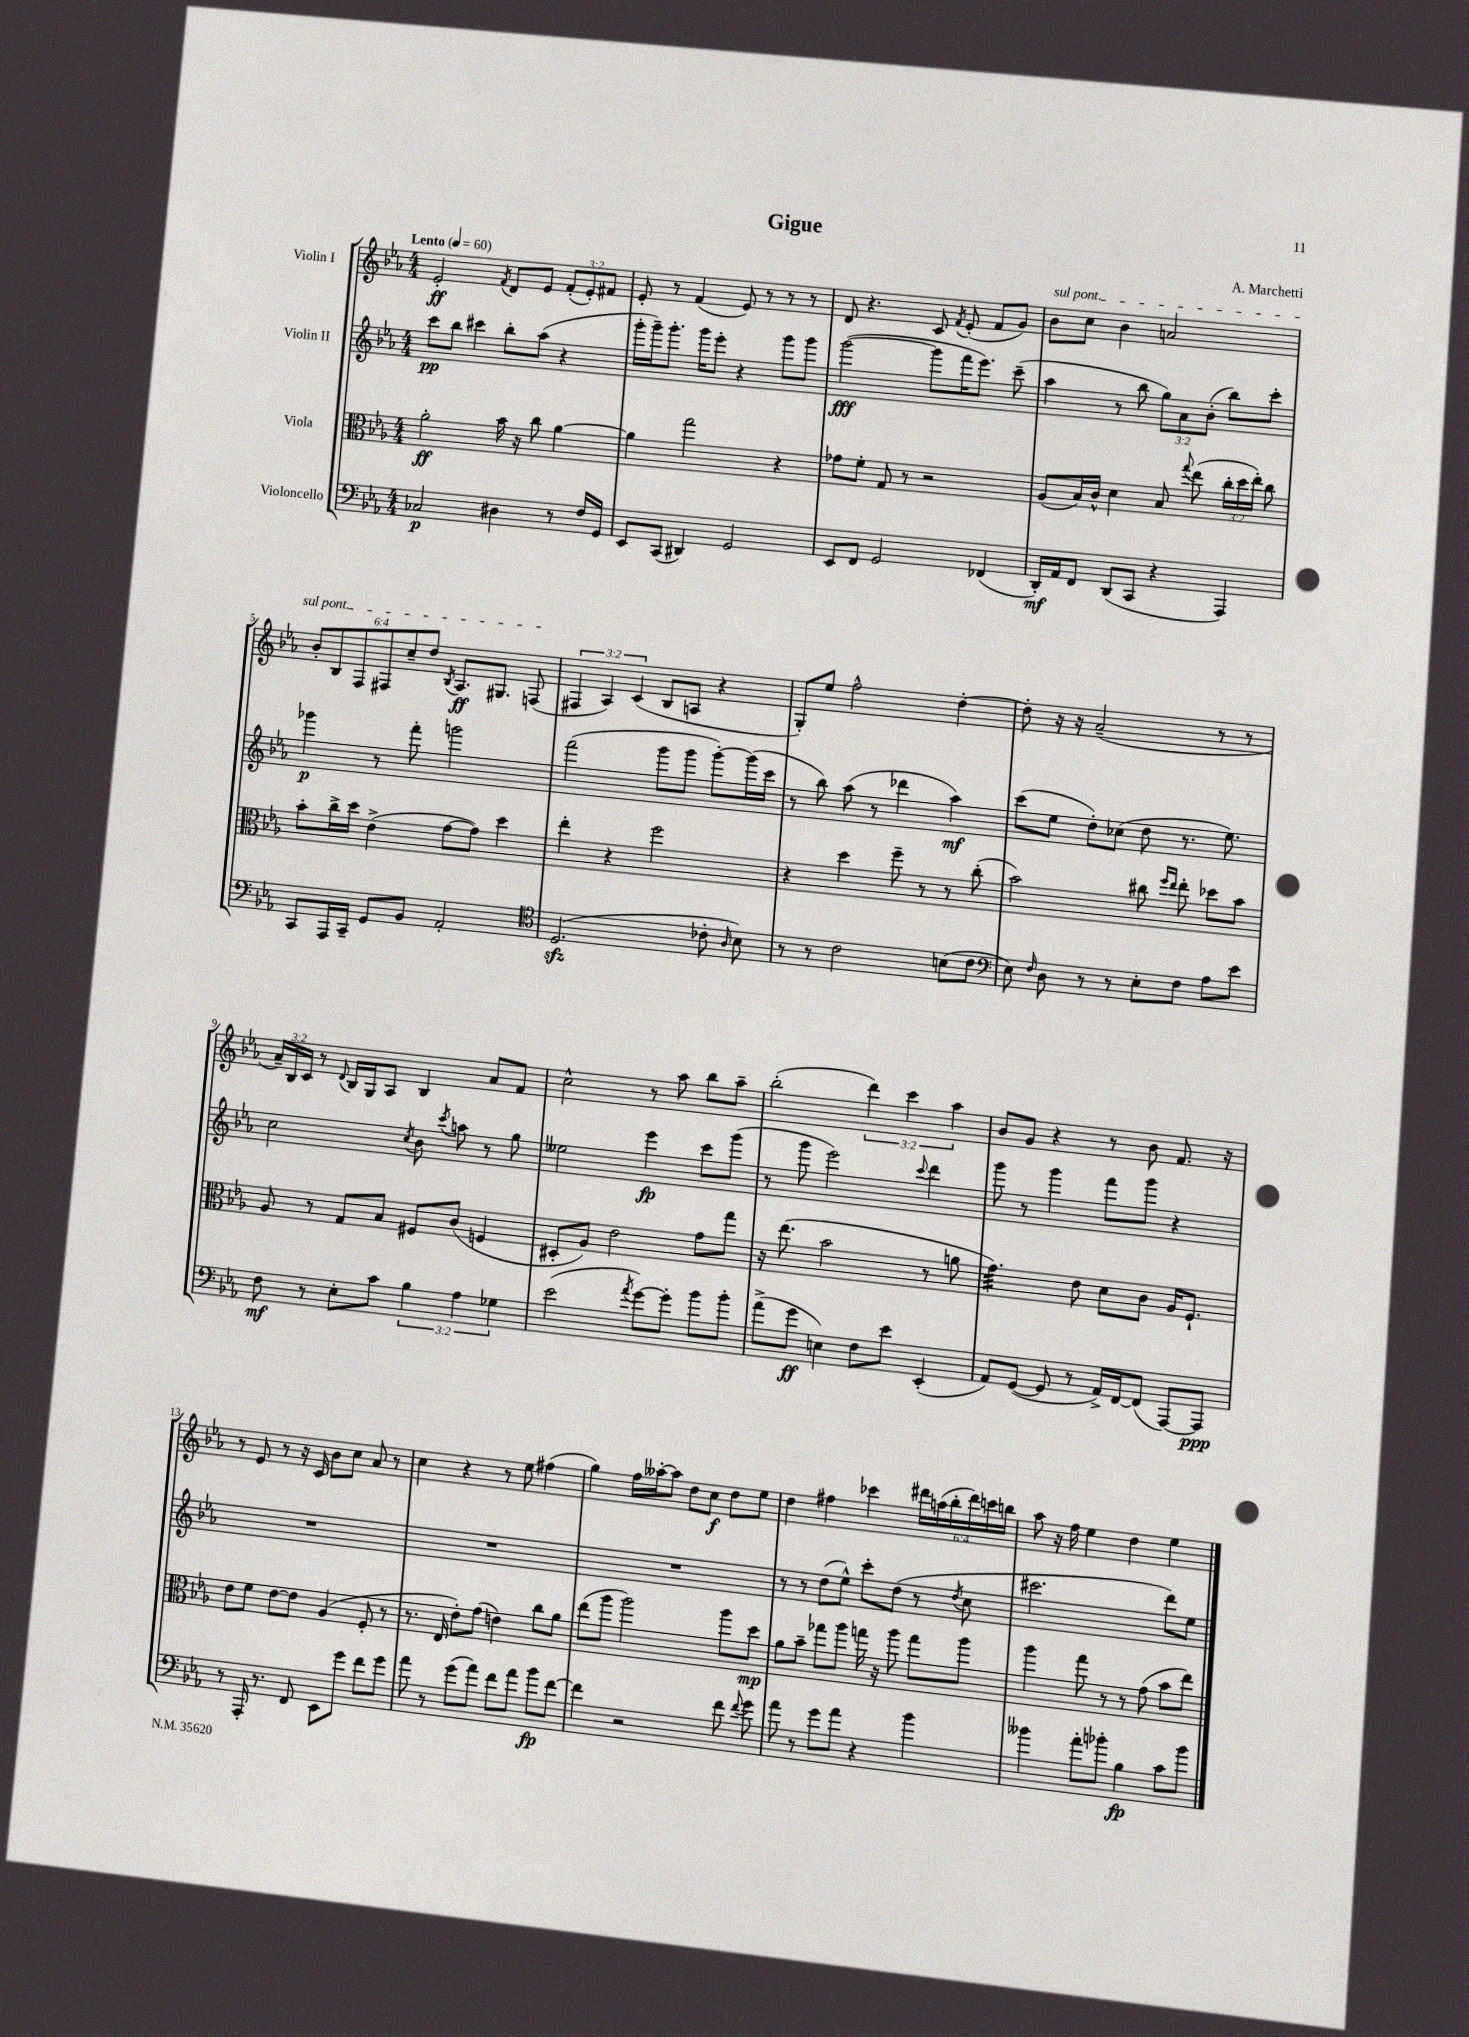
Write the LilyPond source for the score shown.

\header { title = "Gigue" composer = "A. Marchetti" }
<<
\new StaffGroup <<
\new Staff = "s0" \with { instrumentName = "Violin I" } {
    \clef treble \key ees \major \numericTimeSignature \time 4/4 \override Staff.TupletNumber.text = #tuplet-number::calc-fraction-text \tempo "Lento" 4 = 60
    \autoBeamOff ees'2-.\ff \acciaccatura { f'8 } d'8[ ees'8] \tuplet 3/2 { f'8[-.( ees'8-.) fis'8] } |
    ees'8-. r8 f'4( ees'8) r8 r8 r8 |
    d'8 r4. c'8 \acciaccatura { f'8 } ees'8-.( f'8[ g'8]) |
    \once \override TextSpanner.bound-details.left.text = \markup { \italic "sul pont." } bes'8[\startTextSpan c''8] bes'4 a'2 |
    \tuplet 6/4 { bes'8[-. bes8 f8 fis8 c''8-- d''8] } \acciaccatura { bes8 } aes8.[\ff gis8.] f8\stopTextSpan( |
    \tuplet 3/2 { fis4 aes4) c'4( } bes8[ a8] r4 |
    g8[-.) ees''8] f''2-^ d''4~-. |
    d''8-. r16 r16 aes'2--( r8 r8 |
    \tuplet 3/2 { aes'16[--) bes16 c'16] } r8 \appoggiatura { d'8 } bes16[ g16 aes8] bes4 aes'8[ f'8] |
    c''2-^ r8 aes''8 bes''8[ aes''8]-- |
    bes''2-.( \tuplet 3/2 { d'''4) c'''4 aes''4 } |
    bes'8[ g'8] r4 r8 bes'8 f'8. r16 |
    r8 ees'8 r8 r16 c'16 bes'8[ c''8] aes'8 r8 |
    c''4 r4 r8 ees''8 fis''4( |
    g''4) f''16[ aeses''16~-. aeses''8] d''8[ c''8]\f d''8[ ees''8] |
    d''4 fis''4 ces'''4 \tuplet 6/4 { dis'''16[ a''16( bes''16-. dis'''16) c'''16 b''16] } |
    aes''8 r16 f''16 ees''4 d''4 ees''4 \bar "|." |
}
\new Staff = "s1" \with { instrumentName = "Violin II" } {
    \clef treble \key ees \major \numericTimeSignature \time 4/4 \override Staff.TupletNumber.text = #tuplet-number::calc-fraction-text
    \autoBeamOff c'''8[\pp bes''8] cis'''4 bes''8[-. aes''8]( r4 |
    g'''16[-. g'''16--) g'''8.]-. g'''16[ ees'''8]-. r4 g'''8[ g'''8] |
    g'''2~\fff( g'''8[ f'''16 ees'''8.]) c'''8--( |
    aes''4 r8 bes''8 \tuplet 3/2 { g''8[) aes'8 bes'8]-.( } bes''8[) c'''8]-. |
    ges'''4\p r8 f'''8-. g'''2 |
    f'''2( g'''8[ g'''8] g'''8[~-.) g'''16( c'''16] |
    r8 bes''8) aes''8( r8 des'''4 aes''4\mf) |
    c'''8[( ees''8] d''8[-.) ces''8]( d''8 r8. ees''8.) |
    c''2 \acciaccatura { c''8 } bes'8 \acciaccatura { c'''8 } a''8 r8 g''8 |
    eeses''2 ees'''4\fp c'''8[ g'''8]( |
    r8 g'''8 ees'''2) \appoggiatura { c'''8 } d'''4 |
    g'''8 r8 g'''4 f'''8[ g'''8] r4 |
    R1 |
    R1 |
    R1 |
    r8 r8 d''8[( ees''8]-^) c'''8[-. d''8]( r8 \acciaccatura { d''8 } c''8 |
    cis'''2. d'''8[) ees''8] \bar "|." |
}
\new Staff = "s2" \with { instrumentName = "Viola" } {
    \clef alto \key ees \major \numericTimeSignature \time 4/4 \override Staff.TupletNumber.text = #tuplet-number::calc-fraction-text
    \autoBeamOff aes'2-.\ff bes'16 r16 c''8 aes'4~ |
    aes'4 g''2 r4 |
    ges'8[ f'8]-. g8 r8 r2 |
    aes8[( bes16) c'16]-^ d'4 bes8 \appoggiatura { g''8 } ees''8( \tuplet 3/2 { c''16[-. d''16 ees''16]-.) } c''8 |
    bes'8[-. c''16-> d''16] ees'4->( g'8[~ g'8]) d''4 |
    ees''4-. r4 f''2 |
    r4 d''4 f''8-- r8 r8 c''8-.( |
    bes'2) cis''8 \grace { f''16[ ees''16] } ees''8-. des''8[ bes'8] |
    aes8 r8 g8[ bes8] fis8[ c'8]( f4 |
    dis8[-. aes8]) ees'2 g'8[ g''8] |
    r16 ees''8.( bes'2 r8 a'8 |
    g'4.:32) ees'8 d'8[ c'8] aes16[ f8.]-! |
    ees'8[ f'8] ees'8[~ ees'8] aes4( f8-. r8 |
    r8. ees16 ees'8[-.) g'8]( e'4) c''8[ aes'8] |
    ees''8[( aes''8] aes''2) aes''8[ d''8]\mp |
    aes'8[ bes'8]-- ges''8[ aes''8] g''16 r16 aes''8 g''8[ aes''8] |
    aes''4 g''8 r8 r8 g'8( bes'8[ ees''8]) \bar "|." |
}
\new Staff = "s3" \with { instrumentName = "Violoncello" } {
    \clef bass \key ees \major \numericTimeSignature \time 4/4 \override Staff.TupletNumber.text = #tuplet-number::calc-fraction-text
    \autoBeamOff ces2\p dis4 r8 f16[ g,16] |
    ees,8[ c,8]( dis,4) g,2 |
    ees,8[ f,8] g,2 fes,4( |
    d,16[-.\mf) aes,16 f,8] d,8[( c,8] r4 aes,,4) |
    c,8[ aes,,16 c,16]-- g,8[ bes,8] aes,2-. |
    \clef tenor d2.\sfz( ces'8-. \grace { aes16 } bes8) |
    r8 r8 c'2 b8[( c'8] |
    \clef bass ees8) \grace { f16 } d8 r8 r8 ees8[-. f8] aes8[ ees'8] |
    f8\mf r8 ees8[-. c'8] \tuplet 3/2 { bes4 aes4 ges4 } |
    ees'2( \acciaccatura { aes'8 } g'8[~) g'8]-. bes'8[ bes'8]-. |
    aes'8[->( g'8]\ff e4) f8[ ees'8] ees,4-.( |
    aes,8[) g,8]~( g,8 r8 aes,16[->) f,16~ f,8]( aes,,8[~) aes,,8]\ppp |
    r8 aes,,16-. r8. f,8 ees,8[ g'8] f'8[ g'8] |
    aes'8 r8 g'8[( aes'8]) f'8[ aes'8] bes'8[\fp f'8]~ |
    f'4 r2 f'8 \appoggiatura { f'8 } g'8 |
    aes'8 r8 g'8[ aes'8] r4 bes'4 |
    beses'4 aes'8[-. bes'8]-. bes4\fp c'8[ bes'8] \bar "|." |
}
>>
>>
